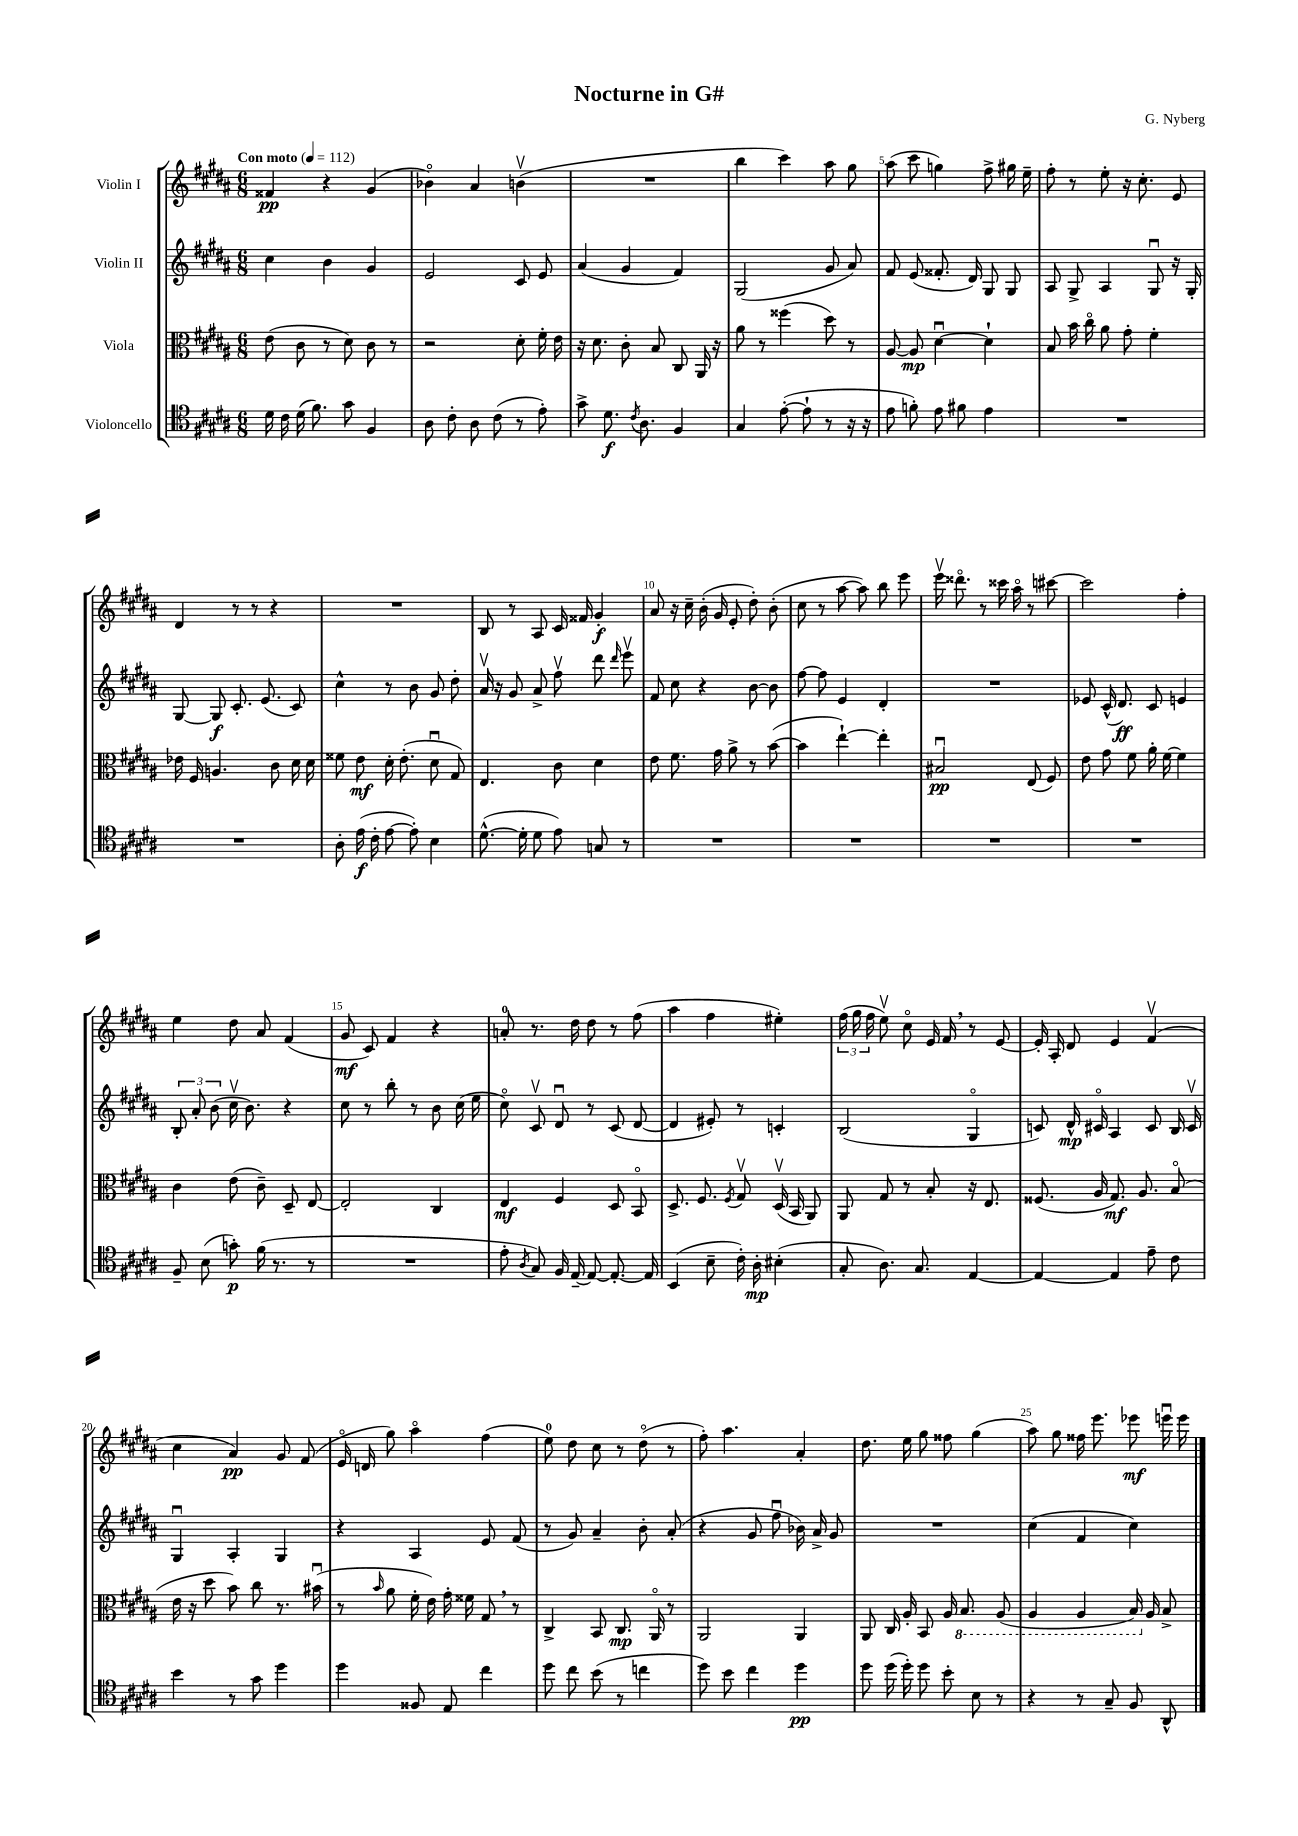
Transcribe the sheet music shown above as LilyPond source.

\header { title = "Nocturne in G#" composer = "G. Nyberg" }
<<
\new StaffGroup <<
\new Staff = "s0" \with { instrumentName = "Violin I" } {
    \clef treble \key b \major \numericTimeSignature \time 6/8 \tempo "Con moto" 4 = 112
    \autoBeamOff fisis'4\pp r4 gis'4( |
    bes'4\flageolet) ais'4 b'4\upbow( |
    R2. |
    b''4 cis'''4) ais''8 gis''8 |
    ais''8( cis'''8 g''4) fis''8-> gis''16 e''16-- |
    fis''8-. r8 e''8-. r16 cis''8.-. e'8 |
    dis'4 r8 r8 r4 |
    R2. |
    b8 r8 ais8 cis'16 fisis'16 gis'4-.\f |
    ais'8 r16 cis''16-- b'16-.( gis'16 e'8-. dis''8-.) b'8-.( |
    cis''8 r8 ais''8~ ais''8) b''8 e'''8 |
    e'''16\upbow disis'''8.\flageolet r8 cisis'''16 ais''16\flageolet r8 cis'''8~ |
    cis'''2 fis''4-. |
    e''4 dis''8 ais'8 fis'4( |
    gis'8\mf cis'8) fis'4 r4 |
    a'8-0-. r8. dis''16 dis''8 r8 fis''8( |
    ais''4 fis''4 eis''4-.) |
    \tuplet 3/2 { fis''16( gis''16 fis''16 } e''8\upbow) cis''8\flageolet e'16 fis'16 \breathe r8 e'8~ |
    e'16-. ais16-. dis'8 e'4 fis'4\upbow( |
    cis''4 ais'4\pp) gis'8 fis'8( |
    e'16\flageolet d'16 gis''8) ais''4\flageolet fis''4( |
    e''8-0) dis''8 cis''8 r8 dis''8\flageolet( r8 |
    fis''8-.) ais''4. ais'4-. |
    dis''8. e''16 gis''8 fisis''8 gis''4( |
    ais''8) gis''8 fisis''16 e'''8. ees'''8\mf e'''16\downbow e'''16 \bar "|." |
}
\new Staff = "s1" \with { instrumentName = "Violin II" } {
    \clef treble \key b \major \numericTimeSignature \time 6/8
    \autoBeamOff cis''4 b'4 gis'4 |
    e'2 cis'8 e'8 |
    ais'4( gis'4 fis'4) |
    gis2( gis'8 ais'8) |
    fis'8 e'8( fisis'8.-. dis'16) gis8 gis8 |
    ais8 gis8-> ais4 gis8\downbow r16 gis16-. |
    gis8~ gis8\f cis'8.-. e'8.( cis'8) |
    cis''4-^ r8 b'8 gis'8 dis''8-. |
    ais'16\upbow r16 gis'8 ais'8-> fis''8\upbow dis'''8 \grace { dis'''16 } e'''8\upbow |
    fis'8 cis''8 r4 b'8~ b'8 |
    fis''8~ fis''8 e'4 dis'4-. |
    R2. |
    ees'8 cis'16-^( dis'8.\ff) cis'8 e'4 |
    \tuplet 3/2 { b8-. ais'8-. b'8( } cis''16\upbow b'8.) r4 |
    cis''8 r8 b''8-. r8 b'8 cis''16( e''16 |
    cis''8\flageolet) cis'8\upbow dis'8\downbow r8 cis'8( dis'8~ |
    dis'4 eis'8-.) r8 c'4-. |
    b2( gis4\flageolet |
    c'8) dis'16-^\mp cis'16\flageolet ais4 cis'8 b16 cis'16\upbow |
    gis4\downbow ais4-. gis4 |
    r4 ais4 e'8 fis'8( |
    r8 gis'8) ais'4-- b'8-. ais'8-.( |
    r4 gis'8 fis''8\downbow bes'16) ais'16-> gis'8 |
    R2. |
    cis''4( fis'4 cis''4) \bar "|." |
}
\new Staff = "s2" \with { instrumentName = "Viola" } {
    \clef alto \key b \major \numericTimeSignature \time 6/8
    \autoBeamOff e'8( cis'8 r8 dis'8) cis'8 r8 |
    r2 dis'8-. fis'16-. e'16 |
    r16 dis'8. cis'8-. b8 cis8 ais,16 r16 |
    ais'8 r8 fisis''4( dis''8) r8 |
    ais8~ ais8\mp dis'4~\downbow dis'4-! |
    b8 b'16 cis''16\flageolet ais'8 gis'8-. fis'4-. |
    ees'16 fis16 a4. cis'8 dis'16 dis'16 |
    fisis'8 e'8\mf dis'16-. e'8.-.( dis'8\downbow gis8) |
    e4. cis'8 dis'4 |
    e'8 fis'8. gis'16 ais'8-> r8 b'8~( |
    b'4 e''4~-!) e''4-. |
    bis2\downbow\pp e8( fis8) |
    e'8 gis'8 fis'8 ais'16-. fis'16~ fis'4 |
    cis'4 e'8( cis'8--) dis8-- e8~ |
    e2-. cis4 |
    e4\mf fis4 dis8 b,8\flageolet |
    dis8.-> fis8. \acciaccatura { fis8 } gis8\upbow dis16\upbow( b,16 ais,8) |
    ais,8 gis8 r8 b8-. r16 e8. |
    fisis8.( ais16 gis8.\mf) ais8. b8\flageolet( |
    e'16 r16 dis''8 b'8) cis''8 r8. bis'16\downbow( |
    r8 \grace { b'16 } ais'8 fis'16-. e'16) gis'16-. fisis'16 gis8 \breathe r8 |
    cis4-> b,8 cis8.\mp ais,16\flageolet r8 |
    ais,2 ais,4 |
    ais,8 cis16 ais16-. b,8 ais16 \ottava #-1 b,8. ais,8( |
    ais,4 ais,4 b,16) \ottava #0 ais16 b8-> \bar "|." |
}
\new Staff = "s3" \with { instrumentName = "Violoncello" } {
    \clef tenor \key b \major \numericTimeSignature \time 6/8
    \autoBeamOff dis'16 cis'16 dis'16( fis'8.) gis'8 fis4 |
    ais8 cis'8-. ais8 cis'8( r8 e'8-.) |
    gis'8-> dis'8.\f \acciaccatura { cis'8 } ais8. fis4 |
    gis4 e'8~-.( e'8-! r8 r16 r16 |
    e'8 f'8-.) e'8 fis'8 e'4 |
    R2. |
    R2. |
    ais8-. e'16\f( cis'16-. e'8~ e'8-.) b4 |
    dis'8.~-^( dis'16-. dis'8 e'8) g8 r8 |
    R2. |
    R2. |
    R2. |
    R2. |
    fis8-- b8( g'8-.\p) fis'16( r8. r8 |
    R2. |
    e'8-. \acciaccatura { ais8 } gis8) fis16 e16~-- e8~ e8.~-. e16 |
    b,4( b8-- cis'16-.) ais16-.\mp bis4-.( |
    gis8-. ais8.) gis8. e4~ |
    e4~ e4 e'8-- cis'8 |
    b'4 r8 gis'8 dis''4 |
    dis''4 fisis8 e8 cis''4 |
    dis''8 cis''8 b'8( r8 c''4 |
    dis''8) b'8 cis''4 dis''4\pp |
    dis''8 dis''16( dis''16-.) dis''8 b'8-. b8 r8 |
    r4 r8 gis8-- fis8 ais,8-^ \bar "|." |
}
>>
>>
\layout { \context { \Score \override BarNumber.break-visibility = ##(#f #t #t) barNumberVisibility = #(every-nth-bar-number-visible 5) } }
